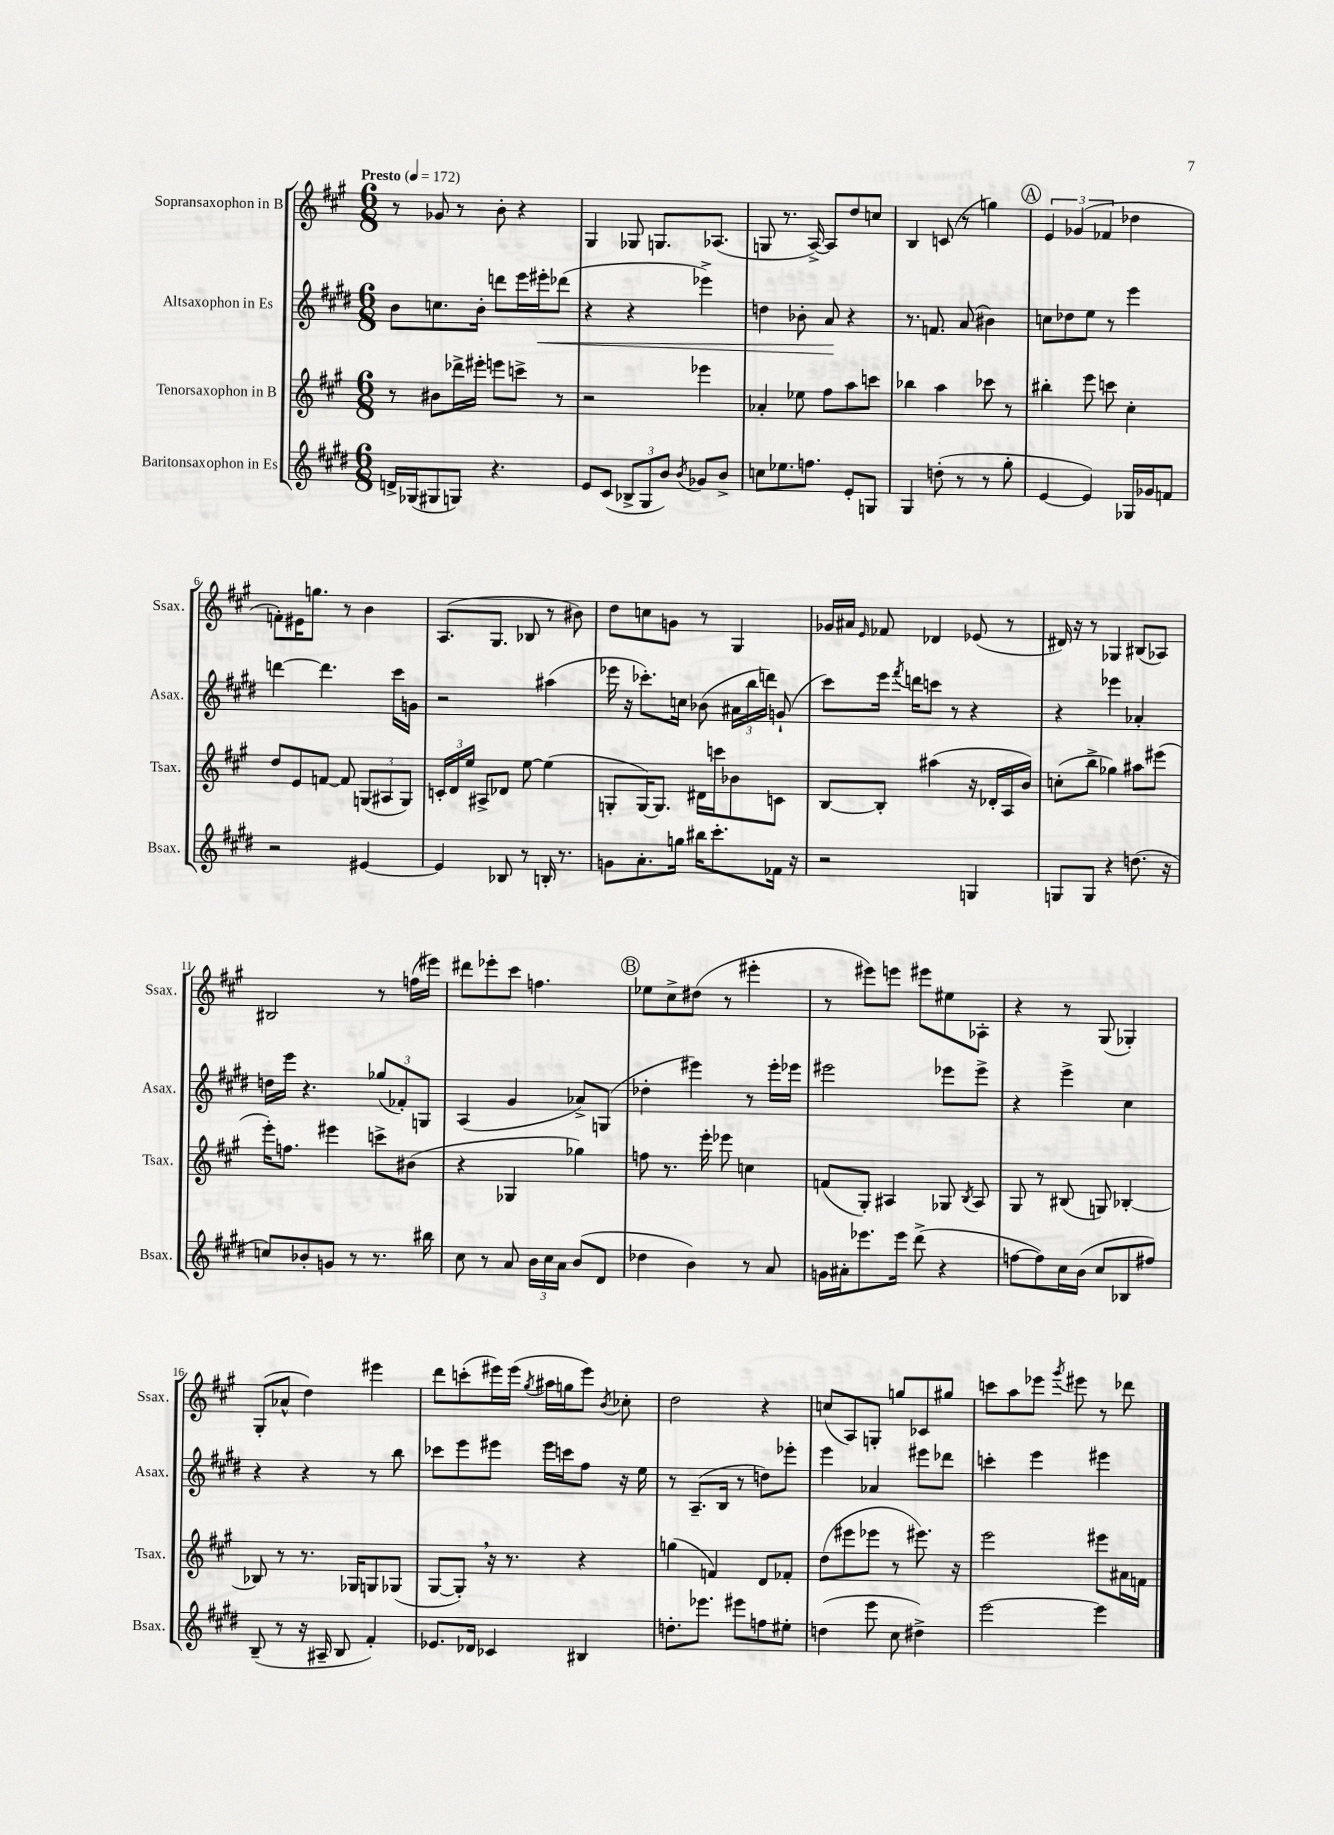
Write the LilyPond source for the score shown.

<<
\new StaffGroup <<
\new Staff = "s0" \with { instrumentName = "Sopransaxophon in B" shortInstrumentName = "Ssax." } {
    \clef treble \key a \major \numericTimeSignature \time 6/8 \tempo "Presto" 4 = 172
    \autoBeamOff r8 ges'8 r8 b'8-. r4 |
    gis4 ges8 g8.[ aes8.]( |
    g8 r8. a16~->) a8[ d''8 c''8] |
    b4 c'8( r8 g''4) |
    \mark \markup { \circle "A" } \tuplet 3/2 { e'4 ges'4( fes'4 } des''4 |
    f'8[-.) eis'16 g''8.] r8 b'4 |
    a8.[( gis8.] bes8 r8 bis'8) |
    d''8[ c''8 g'8] r8 gis4 |
    ges'16[ ais'16] \grace { e'16 } fes'8 des'4 ees'8( r8 |
    dis'16) r16 r8 ges4 bis8[( aes8]) |
    bis2 r8 f''16[( eis'''16]) |
    dis'''8[ ees'''8-. cis'''8] f''4. |
    \mark \markup { \circle "B" } ees''8[ cis''8-> dis''8]( r8 eis'''4-. |
    r8 eis'''8[) e'''8] eis'''8[ eis''8 aes8]-. |
    r4 r8 gis8( ges4-.) |
    gis8[-.( aes'8]-^ d''4) eis'''4 |
    d'''8[ c'''8-.( eis'''16) eis'''16]( \acciaccatura { gis''8 } ais''16[ g''16 eis'''8]) \acciaccatura { b'8 } ces''8-. |
    d''2 r4 |
    c''8[( a8) g8]-. g''8[ ces'8 gis''8] |
    c'''8[ a''8 ees'''8] \acciaccatura { gis'''8 } eis'''8 r8 des'''8 \bar "|." |
}
\new Staff = "s1" \with { instrumentName = "Altsaxophon in Es" shortInstrumentName = "Asax." } {
    \clef treble \key e \major \numericTimeSignature \time 6/8
    \autoBeamOff b'8[ c''8. b'16]-. d'''8[ e'''16 eis'''16-.\< des'''8]( |
    r4 r4 ees'''4->) |
    d''4 bes'8-. a'8\! r4 |
    r8. f'8. a'8( bis'4) |
    \mark \markup { \circle "A" } c''8[ des''8 e''8] r8 e'''4 |
    d'''4~ d'''4. cis'''16[ g'16] |
    r2 ais''4( |
    ees'''16 r16 ces'''8.[-.) c''16] bes'8( \tuplet 3/2 { ais'16[ b''16 d'''16]) } g'8-!( |
    cis'''8[) e'''16] \acciaccatura { fis'''8 } d'''16[ c'''8] r8 r4 |
    r4 ees'''4 aes'4-. |
    d''16[ e'''16] r4. \tuplet 3/2 { ges''8[( fes'8-.) g8] } |
    a4( gis'4 aes'8[->) g8]( |
    \mark \markup { \circle "B" } des''4-. eis'''4) r8 eis'''16[-. ees'''16] |
    eis'''2 ees'''8[ ees'''8]-> |
    r4 e'''4-> cis''4 |
    r4 r4 r8 b''8 |
    ces'''8[ e'''8 eis'''8] eis'''16[ c'''16 fis''8] r16 e''16 |
    r8 a8.[--( b16] r8 d''8[) ees'''8]-. |
    e'''4 aes'4 eis'''8[ des'''8] |
    c'''4-. e'''4 eis'''4 \bar "|." |
}
\new Staff = "s2" \with { instrumentName = "Tenorsaxophon in B" shortInstrumentName = "Tsax." } {
    \clef treble \key a \major \numericTimeSignature \time 6/8
    \autoBeamOff r8 bis'8[ des'''16-> eis'''16]-. e'''8[ c'''8]-> r8 |
    r2 ees'''4 |
    aes'4-. ees''8 fis''8[ a''8 c'''8] |
    bes''4 a''4 ces'''8 r8 |
    \mark \markup { \circle "A" } bis''4-. e'''8 c'''8 cis''4-. |
    d''8[ e'8 f'8]~ f'8 \tuplet 3/2 { g8[( ais8 g8]) } |
    \tuplet 3/2 { c'16[-. d'16 e''16] } ais8[-> des'8] e''8~ e''4( |
    g8[-. g16~) g8.] dis'16[ c'''16 bes'8 c'8] |
    b8[~ b8]-. ais''4( r16 des'16[-. a16 b'16]) |
    c''8[-.( b''8]-> ges''4) ais''8[ eis'''8]( |
    e'''16[-.) f''8.] eis'''4 c'''8[-> bis'8]( |
    r4 ges4 ges''4) |
    \mark \markup { \circle "B" } f''8 r8. e'''16-. ees'''8 c''4 |
    f'8[( gis8]-.) ais4 ges8 \acciaccatura { b8 } ais8 |
    gis8 r8 bis8( g8) bes4~-. |
    bes8 r8 r8. ges16[ g8 ges8]( |
    gis8[~ gis8]-.) \breathe r16 r8. r4 |
    g''4( f'4) d'8[ fes'8]-. |
    d''8[( eis'''8 ees'''8] r8 eis'''8.) r16 |
    e'''2 eis'''8[ ais'16 f'16] \bar "|." |
}
\new Staff = "s3" \with { instrumentName = "Baritonsaxophon in Es" shortInstrumentName = "Bsax." } {
    \clef treble \key e \major \numericTimeSignature \time 6/8
    \autoBeamOff d'16[-> ges16( gis8 g8]) r4. |
    e'8[ cis'8]( \tuplet 3/2 { bes8[-> gis8 b'8]) } \acciaccatura { b'8 } ges'8[ b'8]-> |
    c''8[ ees''8. f''8.] e'8[-. g8] |
    gis4 d''8-.( r8 r8 gis''8-. |
    \mark \markup { \circle "A" } e'4~ e'4) ges16[ ges'16 f'8] |
    r2 eis'4~ |
    eis'4 bes8 r8 b16-. r8. |
    g'8[ a'8.-. g''16] bis''16[ cis'''8.-. fes'16] r16 |
    r2 g4 |
    g8[ g8] r4 d''8.( r16 |
    c''8[) bes'8-. g'8] r8 r8. bis''16 |
    cis''8 r8 a'8 \tuplet 3/2 { b'16[ cis''16 a'16] } b'8[( dis'8] |
    \mark \markup { \circle "B" } des''4 b'4) r8 a'8 |
    g'16[ ais'16-. ees'''8. ees'''16] dis'''8->( r4 |
    f''8[~ f''8) cis''16 b'16]( cis''8[ bes8 fis''8]) |
    b8--( r8 r16 ais16-- b8 fis'4-.) |
    ees'8.[ des'16] ces'4 bis4 |
    d''8.[-. ees'''8.] eis'''8[ f''8 eis''8]-. |
    d''4( e'''8 cis''8 dis''4->) |
    e'''2~ e'''4 \bar "|." |
}
>>
>>
